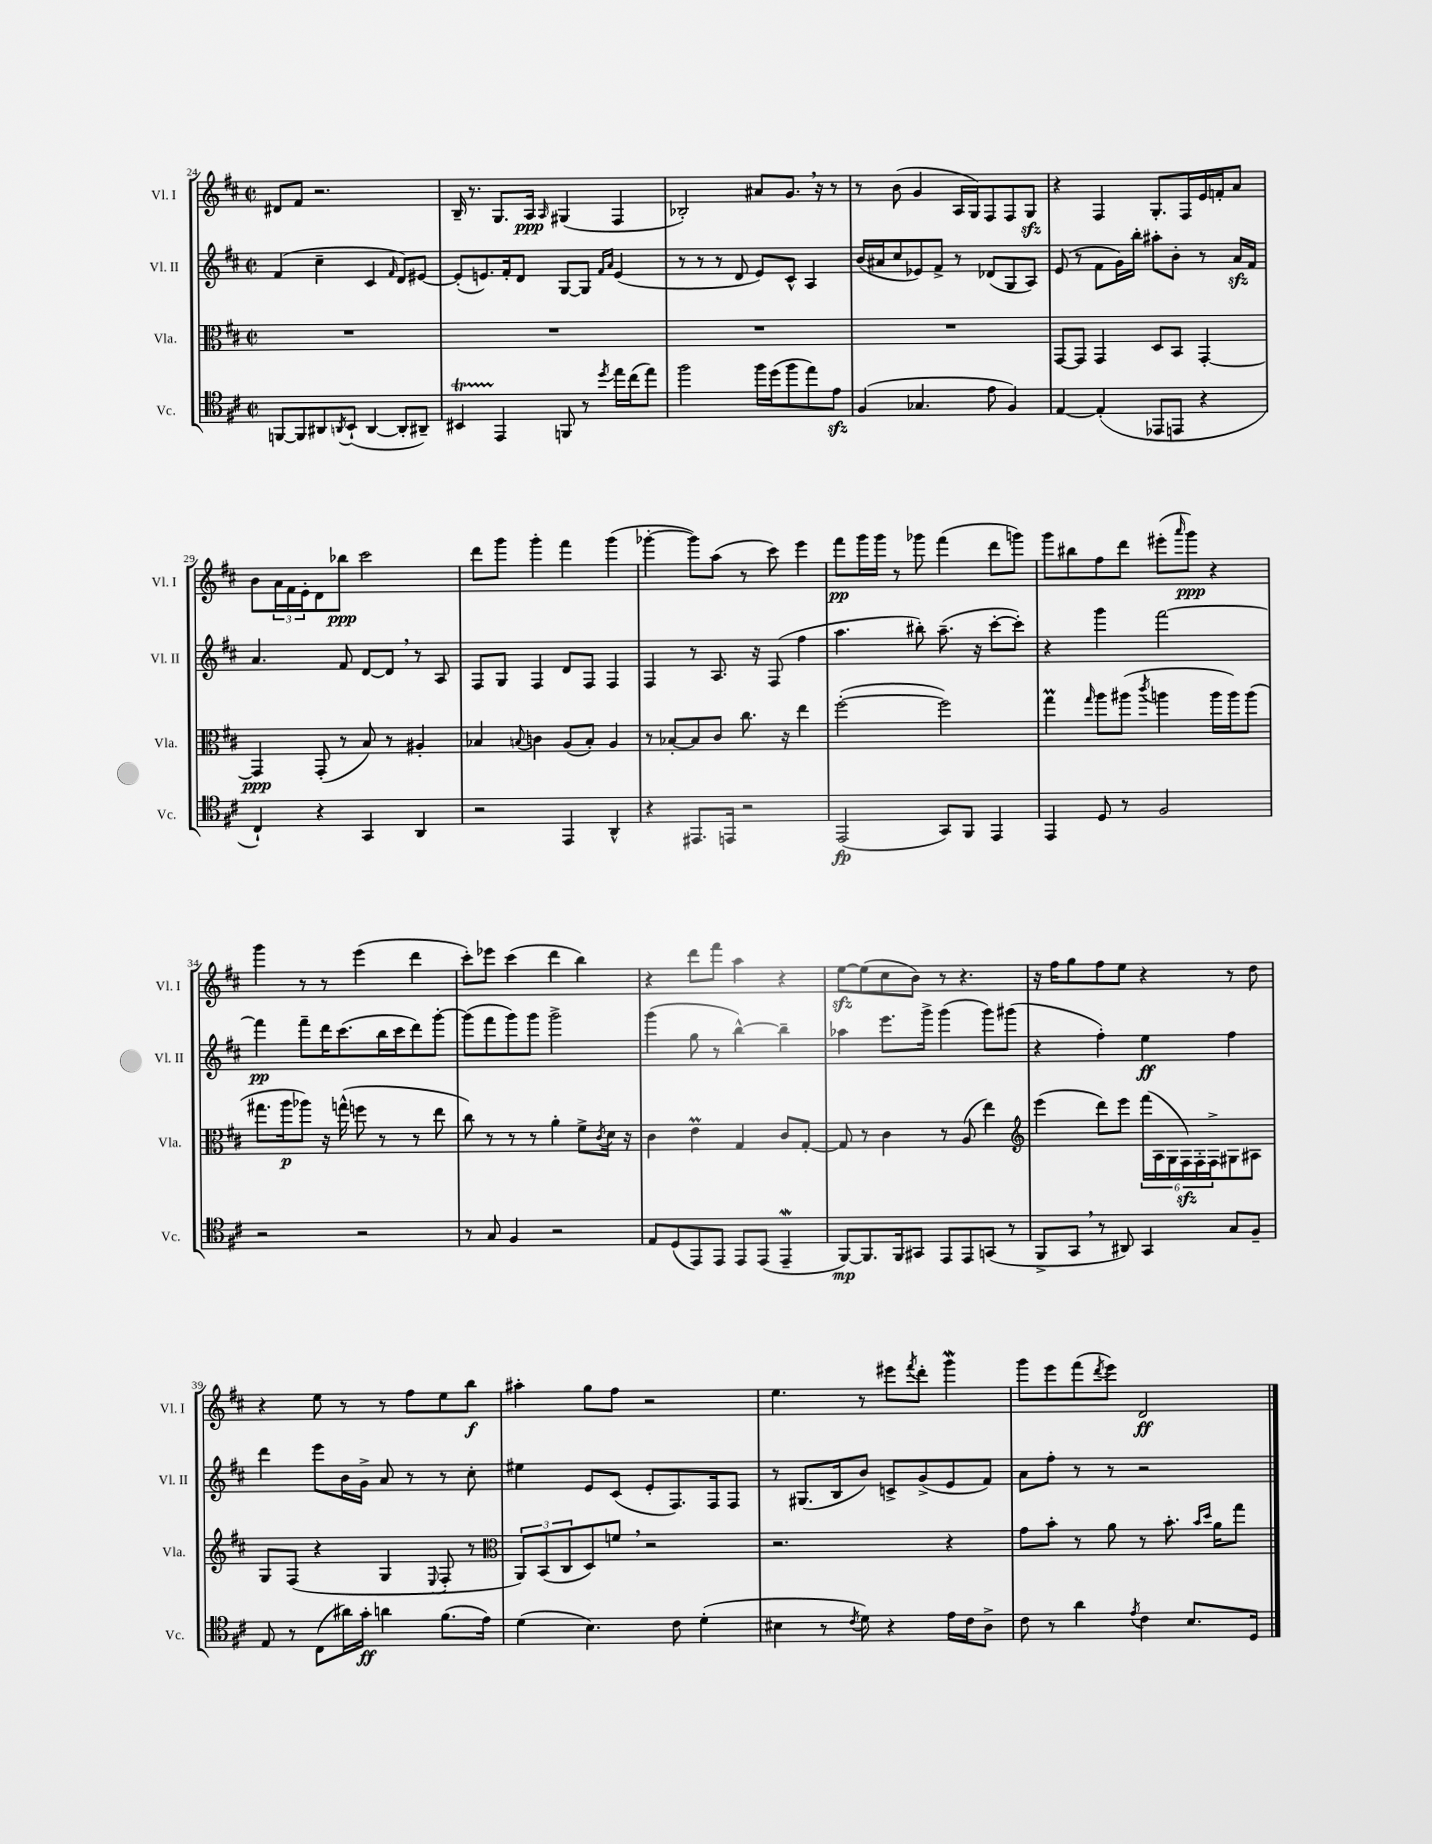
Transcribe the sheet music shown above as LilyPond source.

<<
\new StaffGroup <<
\new Staff = "s0" \with { instrumentName = "Vl. I" shortInstrumentName = "Vl. I" } {
    \clef treble \key d \major \defaultTimeSignature \time 2/2
    dis'8 fis'8 r2. |
    b16-- r8. g8. a16\ppp \grace { a16 } gis4( fis4 |
    bes2-.) ais'8 g'8. \breathe r16 r8 |
    r8 b'8( g'4 a16 g16) fis8 fis8 g8\sfz |
    r4 fis4 g8.-. fis16 e'16 f'16-. a'8 |
    b'8 \tuplet 3/2 { a'16 fis'16 e'16-. } d'8 bes''8\ppp cis'''2 |
    d'''8 g'''8 g'''4-. fis'''4 g'''4( |
    ges'''4~-. ges'''8) a''8( r8 cis'''8) e'''4 |
    fis'''8\pp g'''16 g'''16 r8 ges'''8 fis'''4( d'''8 g'''8) |
    g'''8 bis''8 fis''8 d'''8 eis'''8-.( \grace { a'''16 } g'''8\ppp) r4 |
    g'''4 r8 r8 e'''4( d'''4 |
    cis'''8-.) ees'''8 cis'''4( d'''4 b''4) |
    r4 d'''8 fis'''8 a''4 r4 |
    e''8~\sfz e''8( cis''8 b'8) r8 r4. |
    r16 fis''16 g''8 fis''8 e''8 r4 r8 d''8 |
    r4 e''8 r8 r8 fis''8 e''8 b''8\f |
    ais''4-. g''8 fis''8 r2 |
    e''4. r8 eis'''8 \acciaccatura { fis'''8 } d'''8-. g'''4\mordent |
    g'''8 e'''8 fis'''8( \acciaccatura { d'''8 } e'''8) d'2\ff \bar "|." |
}
\new Staff = "s1" \with { instrumentName = "Vl. II" shortInstrumentName = "Vl. II" } {
    \clef treble \key d \major \defaultTimeSignature \time 2/2
    fis'4( cis''4-- cis'4 \grace { fis'16 } d'8) eis'8~ |
    eis'8-.( e'8.) fis'16-. d'8 g8~ g8 \grace { fis'16 a'16 } e'4( |
    r8 r8 r8 d'8 e'8) cis'8-^ a4 |
    b'16( ais'16 cis''8 ees'8) fis'8-> r8 des'8( g8 a8) |
    e'8( r8 fis'8 g'16) b''16-. ais''8-. b'8-. r8 a'16\sfz fis'16 |
    a'4. fis'8 d'8~ d'8 \breathe r8 a8 |
    fis8 g8 fis4 d'8 fis8 fis4 |
    fis4 r8 a8. r16 fis8( fis''4 |
    a''4. bis''8-.) a''8.--( r16 cis'''8~-. cis'''8-.) |
    r4 g'''4 fis'''2~ |
    fis'''4\pp fis'''8-- d'''16 cis'''8.( b''16 cis'''16 d'''8) g'''8~-. |
    g'''8( fis'''8 g'''8) g'''8 g'''2-> |
    g'''4( g''8 r8 b''4~-^) b''4-- |
    aes''4 e'''8. g'''16-> g'''4( g'''8) gis'''8( |
    r4 fis''4-.) e''4\ff fis''4 |
    d'''4 e'''8 b'16 g'16-> a'8 r8 r8 cis''8-. |
    eis''4 e'8 cis'8( e'8-. fis8.) fis16 fis8 |
    r8 gis8.( b16 b'8) c'8-> g'8->( e'8 fis'8) |
    a'8 fis''8-. r8 r8 r2 \bar "|." |
}
\new Staff = "s2" \with { instrumentName = "Vla." shortInstrumentName = "Vla." } {
    \clef alto \key d \major \defaultTimeSignature \time 2/2
    R1 |
    R1 |
    R1 |
    R1 |
    g,8~ g,8 g,4 d8 b,8 g,4~-. |
    g,4\ppp g,8-.( r8 b8) r8 ais4-. |
    bes4 \appoggiatura { b8 } c'4 a8( b8-.) a4 |
    r8 bes8~-. bes8 cis'8 cis''8. r16 e''4 |
    fis''2~-.( fis''2) |
    g''4\prall \grace { g''16 } a''8 ais''8( \acciaccatura { cis'''8 } a''4 a''16 a''16) a''8( |
    gis''8. a''16\p aes''8) r16 g''16-^( f''8 r8 r8 e''8 |
    cis''8) r8 r8 r8 a'4-. fis'8-> \acciaccatura { cis'8 } d'16 r16 |
    cis'4 e'4\prall g4 cis'8 g8~-. |
    g8 r8 cis'4 r8 a8( e''4) |
    \clef treble e'''4( d'''8) e'''8 \tuplet 6/4 { fis'''16( a16 g16 fis16\sfz) fis16-. fis16-> } gis8 ais8 |
    g8 fis8( r4 g4 \appoggiatura { e8 } fis8-. r8 |
    \clef alto \tuplet 3/2 { a,8) b,8( cis8 } d8) f'8 \breathe r2 |
    r2. r4 |
    g'8 b'8-. r8 a'8 r8 b'8.-. \grace { b'16 d''16 } a'16 g''8 \bar "|." |
}
\new Staff = "s3" \with { instrumentName = "Vc." shortInstrumentName = "Vc." } {
    \clef tenor \key d \major \defaultTimeSignature \time 2/2
    f,8~ f,8 ais,8 \acciaccatura { a,8 } b,8-!( a,4~ a,8-. ais,8--) |
    bis,4\startTrillSpan e,4\stopTrillSpan f,8 r8 \acciaccatura { d''8 } e''16 cis''16( e''8) |
    fis''2 fis''16 d''16( fis''8 e''8) e'8\sfz |
    fis4( ges4. e'8 fis4) |
    e4~ e4-.( ees,8 e,8 r4 |
    cis4-!) r4 g,4 a,4 |
    r2 e,4 a,4-^ |
    r4 eis,8. e,16 r2 |
    e,2\fp( g,8) fis,8 e,4 |
    e,4 d8 r8 fis2 |
    r2 r2 |
    r8 g8 fis4 r2 |
    e8 d8( e,8) e,8 e,8 e,8( e,4--\mordent |
    fis,8~\mp) fis,8. fis,16 gis,8 e,8 e,8 g,8( r8 |
    fis,8-> g,8 \breathe r8 ais,8) g,4 g8 fis8-- |
    e8 r8 cis8( ais'16) g'16-.\ff a'4 fis'8.( e'16) |
    d'4( b4.) cis'8 d'4-.( |
    bis4 r8 \acciaccatura { cis'8 } d'8) r4 e'16 cis'16 a8-> |
    cis'8 r8 a'4 \acciaccatura { e'8 } cis'4 b8. d16 \bar "|." |
}
>>
>>
\layout { \context { \Score currentBarNumber = #24 } }
